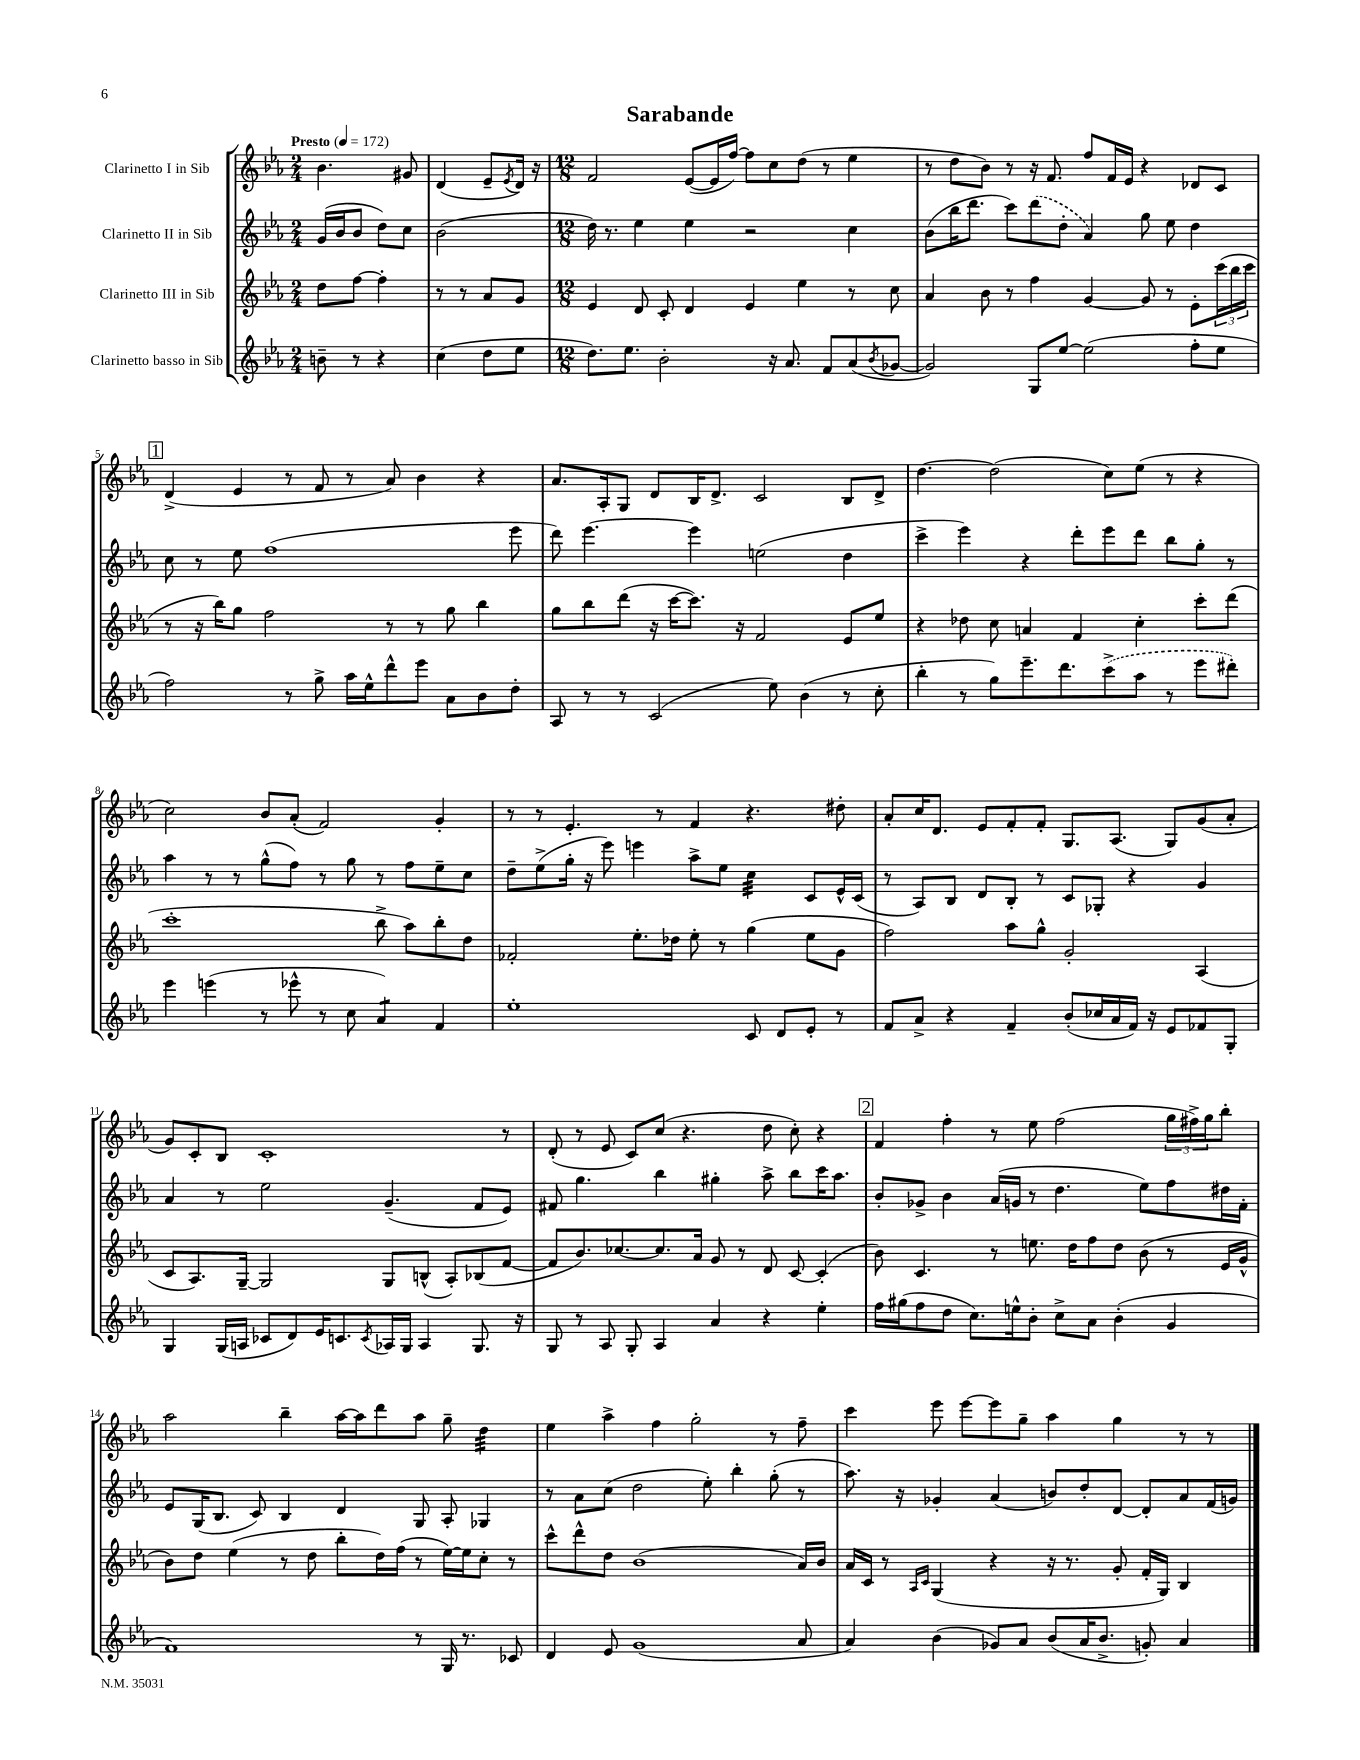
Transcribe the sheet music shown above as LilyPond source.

\header { title = "Sarabande" }
<<
\new StaffGroup <<
\new Staff = "s0" \with { instrumentName = "Clarinetto I in Sib" } {
    \clef treble \key ees \major \numericTimeSignature \time 2/4 \tempo "Presto" 4 = 172
    bes'4. gis'8 |
    d'4( ees'8-- \acciaccatura { ees'8 } d'16) r16 |
    \numericTimeSignature \time 12/8 f'2 ees'8~( ees'16 f''16~) f''8 c''8 d''8( r8 ees''4 |
    r8 d''8 bes'8) r8 r16 f'8. f''8 f'16 ees'16 r4 des'8 c'8 |
    \mark \markup { \box "1" } d'4->( ees'4 r8 f'8 r8 aes'8) bes'4 r4 |
    aes'8. aes16-. g8 d'8 bes16 d'8.-> c'2 bes8 d'8-> |
    d''4.~ d''2( c''8) ees''8( r8 r4 |
    c''2) bes'8 aes'8-.( f'2) g'4-. |
    r8 r8 ees'4.-. r8 f'4 r4. dis''8-. |
    aes'8-. c''16 d'8. ees'8 f'8-. f'8-. g8. aes8.( g8) g'8( aes'8-. |
    g'8) c'8-. bes8 c'1-. r8 |
    d'8-.( r8 ees'8 c'8) c''8( r4. d''8 c''8-.) r4 |
    \mark \markup { \box "2" } f'4 f''4-. r8 ees''8 f''2( \tuplet 3/2 { g''16 fis''16->) g''16 } bes''8-. |
    aes''2 bes''4-- aes''16~ aes''16 d'''8 aes''8 g''8-- d''4:32 |
    ees''4 aes''4-> f''4 g''2-. r8 f''8-- |
    c'''4 ees'''8 ees'''8~ ees'''8 g''8-- aes''4 g''4 r8 r8 \bar "|." |
}
\new Staff = "s1" \with { instrumentName = "Clarinetto II in Sib" } {
    \clef treble \key ees \major \numericTimeSignature \time 2/4
    g'16( bes'16 bes'8 d''8) c''8 |
    bes'2( |
    \numericTimeSignature \time 12/8 d''16) r8. ees''4 ees''4 r2 c''4 |
    bes'8( bes''16 d'''8. c'''8) \once \slurDashed d'''8( d''8-. aes'4) g''8 ees''8 d''4 |
    \mark \markup { \box "1" } c''8 r8 ees''8 f''1( ees'''8 |
    d'''8) ees'''4.~ ees'''4 e''2( d''4 |
    c'''4-> ees'''4) r4 d'''8-. ees'''8 d'''8 bes''8 g''8-. r8 |
    aes''4 r8 r8 g''8-^( f''8) r8 g''8 r8 f''8 ees''8-- c''8 |
    d''8-- ees''8->( g''16-. r16 ees'''8) e'''4 aes''8-> ees''8 c''4:32 c'8 ees'16-^ c'16( |
    r8 aes8) bes8 d'8 bes8-. r8 c'8 ges8-. r4 g'4 |
    aes'4 r8 ees''2 g'4.--( f'8 ees'8) |
    fis'8 g''4. bes''4 gis''4-. aes''8-> bes''8 c'''16 aes''8. |
    \mark \markup { \box "2" } bes'8-. ges'8-> bes'4 aes'16( g'16 r8 d''4. ees''8) f''8 dis''16 f'16-. |
    ees'8 g16( bes8. c'8) bes4 d'4 g8 aes8-. ges4 |
    r8 aes'8 c''8( d''2 ees''8-.) bes''4-. g''8-.( r8 |
    aes''8.) r16 ges'4-. aes'4( b'8) d''8-. d'8~ d'8-. aes'8 f'16( g'16) \bar "|." |
}
\new Staff = "s2" \with { instrumentName = "Clarinetto III in Sib" } {
    \clef treble \key ees \major \numericTimeSignature \time 2/4
    d''8 f''8~ f''4-. |
    r8 r8 aes'8 g'8 |
    \numericTimeSignature \time 12/8 ees'4 d'8 c'8-. d'4 ees'4 ees''4 r8 c''8 |
    aes'4 bes'8 r8 f''4 g'4~ g'8 r8 ees'8-. \tuplet 3/2 { c'''16( bes''16 c'''16 } |
    \mark \markup { \box "1" } r8 r16 bes''16) g''8 f''2 r8 r8 g''8 bes''4 |
    g''8 bes''8 d'''8( r16 c'''16~ c'''8.) r16 f'2 ees'8 ees''8 |
    r4 des''8 c''8 a'4 f'4 c''4-. c'''8-. d'''8( |
    c'''1-. bes''8-> aes''8) bes''8-. d''8 |
    fes'2-. ees''8.-. des''16 ees''8-. r8 g''4( ees''8 g'8 |
    f''2) aes''8 g''8-^ g'2-. aes4( |
    c'8 aes8.) g16~-- g2 g8 b8-^( aes8-.) bes8( f'8~ |
    f'8 bes'8.) ces''8.~ ces''8. aes'16 g'8 r8 d'8 c'8~ c'4-.( |
    \mark \markup { \box "2" } bes'8) c'4. r8 e''8. d''16 f''8 d''8 bes'8( r8 ees'16 g'16-^ |
    bes'8) d''8 ees''4( r8 d''8 bes''8-. d''16) f''16( r8 ees''16~) ees''16 c''8-. r8 |
    c'''8-^ d'''8-^ d''8 bes'1( aes'16) bes'16 |
    aes'16 c'16 r8 \grace { aes16 c'16 } g4( r4 r16 r8. g'8-. f'16-. g16) bes4 \bar "|." |
}
\new Staff = "s3" \with { instrumentName = "Clarinetto basso in Sib" } {
    \clef treble \key ees \major \numericTimeSignature \time 2/4
    b'8-- r8 r4 |
    c''4( d''8 ees''8 |
    \numericTimeSignature \time 12/8 d''8.) ees''8. bes'2-. r16 aes'8. f'8 aes'8( \acciaccatura { bes'8 } ges'8~ |
    ges'2) g8 ees''8~ ees''2( f''8-. ees''8 |
    \mark \markup { \box "1" } f''2) r8 g''8-> aes''16 ees''16-^ d'''8-^ ees'''8 aes'8 bes'8 d''8-. |
    aes8 r8 r8 c'2( ees''8) bes'4( r8 c''8-. |
    bes''4-. r8 g''8) ees'''8.-- d'''8. \once \slurDashed c'''8->( aes''8 r8 ees'''8 dis'''8-.) |
    ees'''4 e'''4( r8 ees'''8-^ r8 c''8 aes'4:8) f'4 |
    ees''1-. c'8 d'8 ees'8-. r8 |
    f'8 aes'8-> r4 f'4-- bes'8-.( ces''16 aes'16 f'16) r16 ees'8 fes'8 g8-. |
    g4 g16( a16 ces'8 d'8) ees'16 c'8. \acciaccatura { c'8 } aes16 g16 aes4 g8. r16 |
    g8 r8 aes8 g8-. aes4 aes'4 r4 ees''4-. |
    \mark \markup { \box "2" } f''16 gis''16( f''8 d''8 c''8.) e''16-^ bes'8-. c''8-> aes'8 bes'4-.( g'4 |
    f'1) r8 g16 r8. ces'8 |
    d'4 ees'8 g'1( aes'8 |
    aes'4) bes'4( ges'8) aes'8 bes'8( aes'16 bes'8.-> g'8-.) aes'4 \bar "|." |
}
>>
>>
